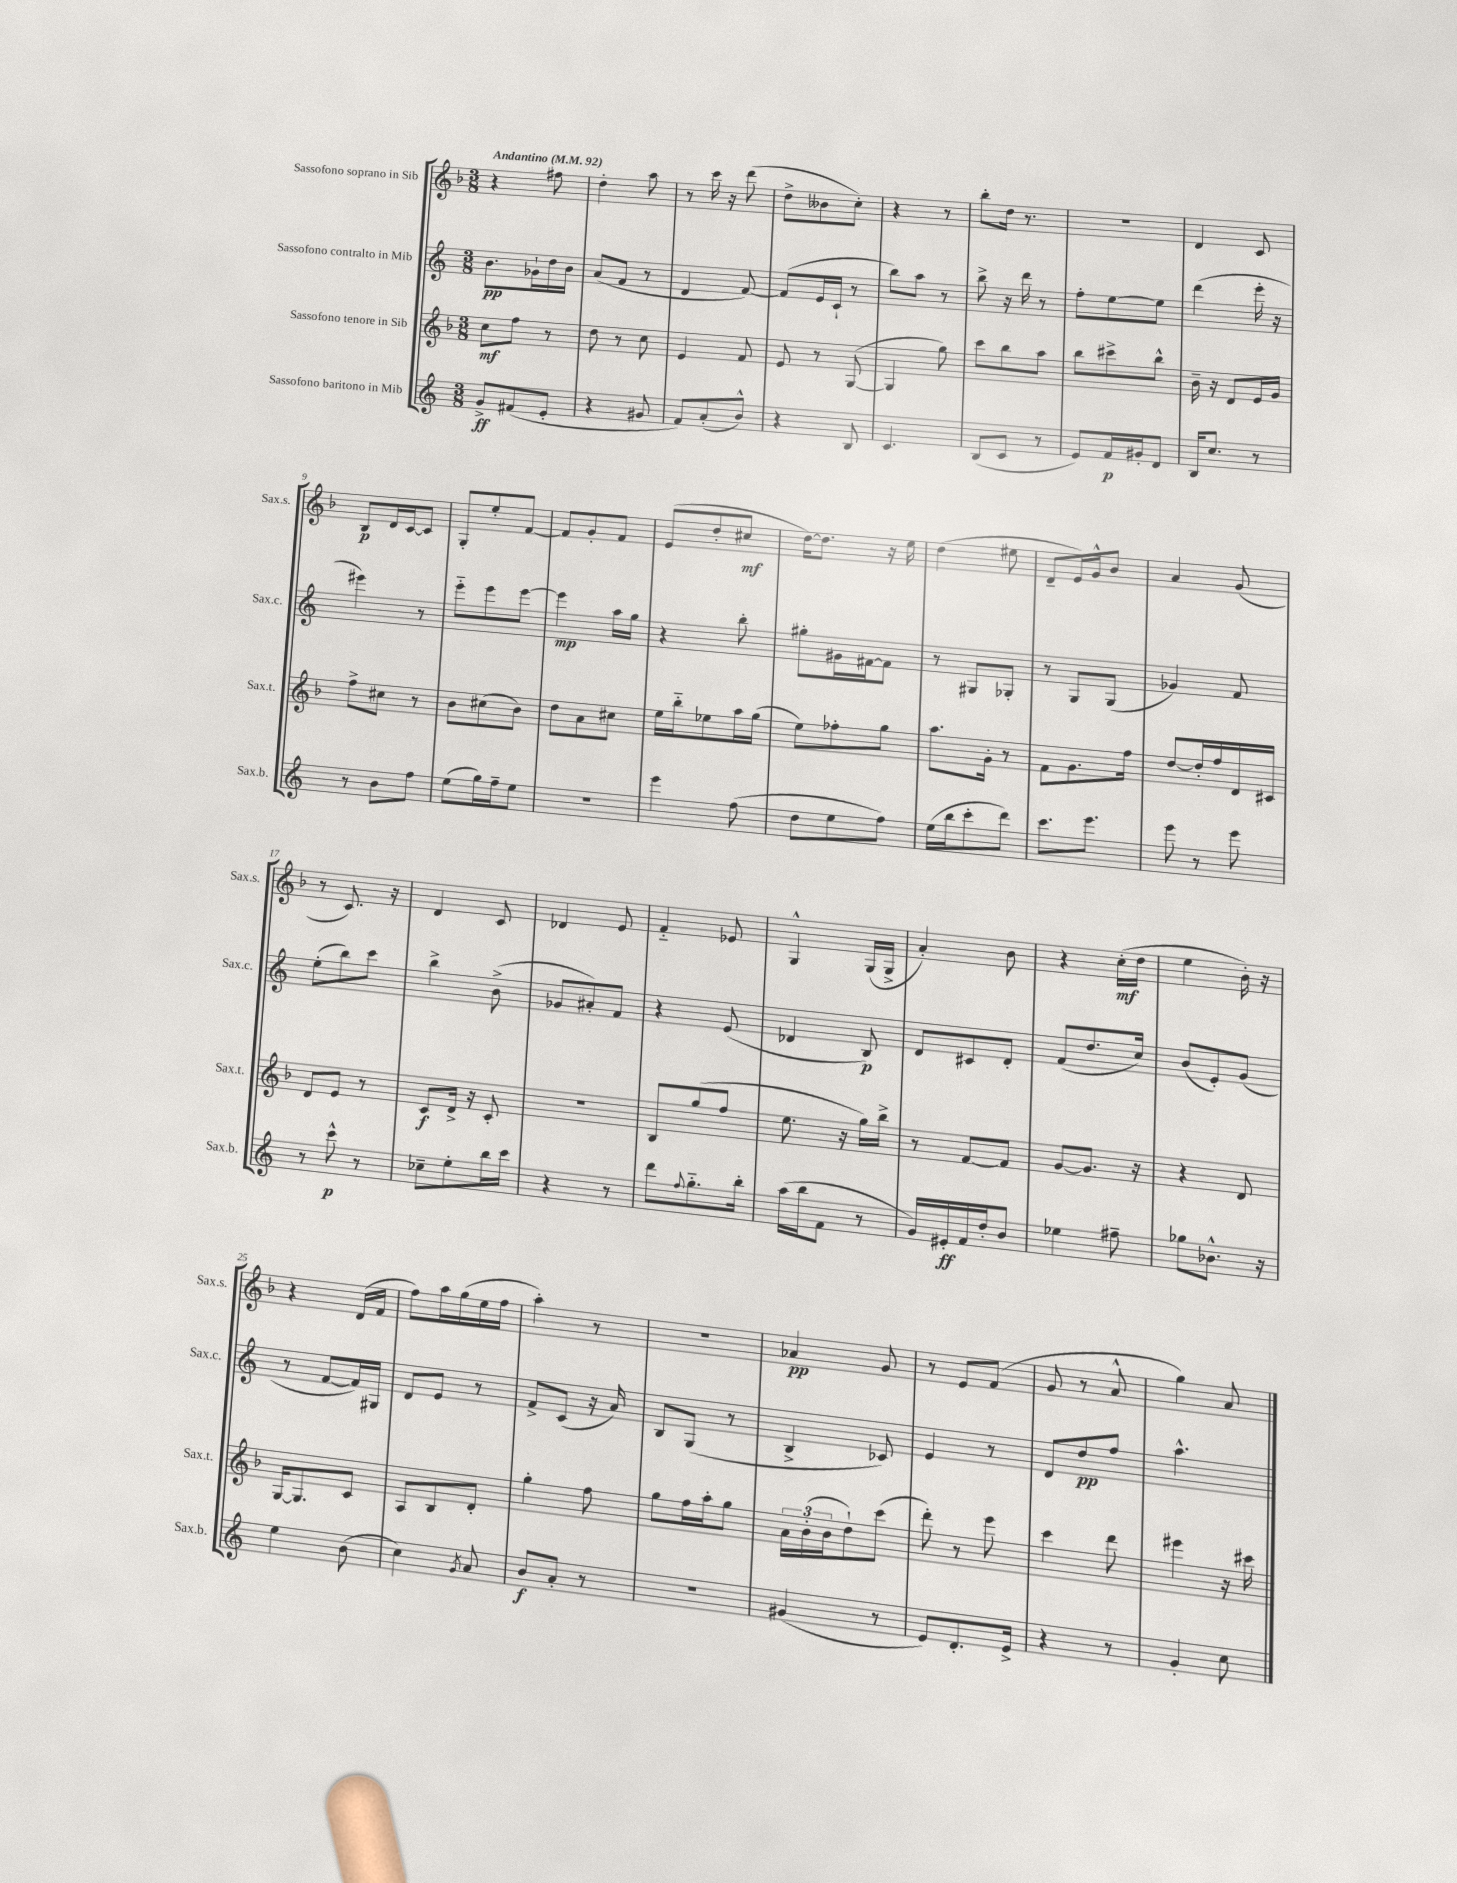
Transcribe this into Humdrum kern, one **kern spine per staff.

**kern	**dynam	**kern	**dynam	**kern	**dynam	**kern	**dynam
*part4	*part4	*part3	*part3	*part2	*part2	*part1	*part1
*staff4	*staff4	*staff3	*staff3	*staff2	*staff2	*staff1	*staff1
*I"Sassofono baritono in Mib	*	*I"Sassofono tenore in Sib	*	*I"Sassofono contralto in Mib	*	*I"Sassofono soprano in Sib	*
*I'Sax.b.	*	*I'Sax.t.	*	*I'Sax.c.	*	*I'Sax.s.	*
*clefG2	*	*clefG2	*	*clefG2	*	*clefG2	*
*k[]	*	*k[b-]	*	*k[]	*	*k[b-]	*
*M3/8	*	*M3/8	*	*M3/8	*	*M3/8	*
*MM92	*	*MM92	*	*MM92	*	*MM92	*
=1	=1	=1	=1	=1	=1	=1	=1
!	!	!	!	!	!	!LO:TX:a:B:t=Andantino	!
8g^/L	ff	8cc\L	mf	8.b\L	pp	4r	.
(8f#X/	.	8ff\J	.	.	.	.	.
.	.	.	.	16g-X`\L	.	.	.
8e'/J	.	8r	.	16dd\	.	8ff#X\	.
.	.	.	.	16b\JJ	.	.	.
=2	=2	=2	=2	=2	=2	=2	=2
4r	.	8dd\	.	(8a/L	.	4dd'\	.
.	.	8r	.	8f/J	.	.	.
8g#X/	.	8cc\	.	8r	.	8aa\	.
=3	=3	=3	=3	=3	=3	=3	=3
8f/L)	.	4e/	.	4d/	.	8r	.
(8a'/	.	.	.	.	.	16ccc\	.
.	.	.	.	.	.	16r	.
8b^^/J)	.	8f/	.	[8f/)	.	(8ddd\	.
=4	=4	=4	=4	=4	=4	=4	=4
4r	.	8e/	.	(8f/L]	.	8dd^\L	.
.	.	8r	.	16e/L	.	8b--X\	.
.	.	.	.	16c`/JJ	.	.	.
8B/	.	([8G/	.	8r	.	8cc'\J)	.
=5	=5	=5	=5	=5	=5	=5	=5
4.c/	.	4G/]	.	8bb\L)	.	4r	.
.	.	.	.	8aa\J	.	.	.
.	.	8gg\)	.	8r	.	8r	.
=6	=6	=6	=6	=6	=6	=6	=6
(8B/L	.	8ccc\L	.	8bb^\	.	8bb-'\L	.
8c/J	.	8bb-\	.	16r	.	16dd\Jk	.
.	.	.	.	16ddd\	.	8.r	.
8r	.	8aa\J	.	8r	.	.	.
=7	=7	=7	=7	=7	=7	=7	=7
8e/L)	.	8bb-\L	.	8ff'\L	.	4.r	.
16f/L	p	8ccc#X^\	.	[8ee\	.	.	.
16g#X'/J	.	.	.	.	.	.	.
8d/J	.	8bb-^^\J	.	8ee\J]	.	.	.
=8	=8	=8	=8	=8	=8	=8	=8
16B/KL	.	16b-~\	.	(4ddd\	.	4d/	.
8.cc/J	.	16r	.	.	.	.	.
.	.	8d/L	.	.	.	.	.
8r	.	16e/L	.	16eee'\	.	8c/	.
.	.	16g/JJ	.	16r	.	.	.
!!LO:LB:g=z
=9	=9	=9	=9	=9	=9	=9	=9
8r	.	8ff^\L	.	4eee#X\)	.	8B-/L	p
8b\L	.	8cc#X\J	.	.	.	16d/L	.
.	.	.	.	.	.	[16c/J	.
8ff\J	.	8r	.	8r	.	8c/J]	.
=10	=10	=10	=10	=10	=10	=10	=10
(8ee\L	.	8b-\L	.	8eee\L	.	8G'/L	.
16gg\L)	.	(8cc#X\	.	8eee\	.	8ee'/	.
16ff~\J	.	.	.	.	.	.	.
8ee\J	.	8b-\J)	.	[8eee\J	.	[8f/J	.
=11	=11	=11	=11	=11	=11	=11	=11
4.r	.	8dd\L	.	4eee\]	mp	8f/L]	.
.	.	8a\	.	.	.	8g'/	.
.	.	8cc#X\J	.	16aa\LL	.	8f/J	.
.	.	.	.	16gg\JJ	.	.	.
=12	=12	=12	=12	=12	=12	=12	=12
4eee\	.	16ee\LL	.	4r	.	(8e/L	.
.	.	16bb-\J	.	.	.	.	.
.	.	8ee-X\	.	.	.	8dd'/	.
(8ff\	.	16aa\L	.	8bb'\	.	8cc#X/J	mf
.	.	(16gg\JJ	.	.	.	.	.
=13	=13	=13	=13	=13	=13	=13	=13
8dd\L	.	8ee\L)	.	8gg#X'\L	.	[16dd\KL)	.
.	.	.	.	.	.	8.dd\J]	.
8ee\	.	8ff-X'\	.	16g#X\L	.	.	.
.	.	.	.	[16f#X\J	.	.	.
8ff\J)	.	8gg\J	.	8f#\J]	.	16r	.
.	.	.	.	.	.	16ee\	.
=14	=14	=14	=14	=14	=14	=14	=14
(16ee\LL	.	8.aa\L	.	8r	.	(4dd\	.
16bb\J	.	.	.	.	.	.	.
8ccc'\	.	.	.	8G#X/L	.	.	.
.	.	16g'\Jk	.	.	.	.	.
8ddd\J)	.	8r	.	8G-X'/J	.	8ee#X\	.
=15	=15	=15	=15	=15	=15	=15	=15
8.ccc\L	.	8f\L	.	8r	.	8d~/L	.
.	.	8.g\	.	8G/L	.	16e/L)	.
8.eee\J	.	.	.	.	.	16g^^/J	.
.	.	.	.	(8G/J	.	8b-/J	.
.	.	16ff\Jk	.	.	.	.	.
=16	=16	=16	=16	=16	=16	=16	=16
8eee\	.	[8dd/L	.	4g-X/)	.	4a/	.
8r	.	16dd'/L]	.	.	.	.	.
.	.	16ff/	.	.	.	.	.
8eee\	.	16d/	.	8f/	.	(8g/	.
.	.	16c#X/JJ	.	.	.	.	.
!!LO:LB:g=z
=17	=17	=17	=17	=17	=17	=17	=17
8r	.	8d/L	.	(8ee'\L	.	8r	.
8ccc^^\	p	8e/J	.	8bb\)	.	8.c/)	.
8r	.	8r	.	8ccc\J	.	.	.
.	.	.	.	.	.	16r	.
=18	=18	=18	=18	=18	=18	=18	=18
8cc-X~\L	.	8c/L	f	4bb^\	.	4d/	.
8ee'\	.	16d^/Jk	.	.	.	.	.
.	.	16r	.	.	.	.	.
16bb\L	.	8c'/	.	(8b^\	.	8c/	.
16ccc\JJ	.	.	.	.	.	.	.
=19	=19	=19	=19	=19	=19	=19	=19
4r	.	4.r	.	8g-X/L	.	4d-X/	.
.	.	.	.	8a#X'/)	.	.	.
8r	.	.	.	8f/J	.	8e/	.
=20	=20	=20	=20	=20	=20	=20	=20
8ddd\L	.	8B-/L	.	4r	.	4f/	.
8qqff/	.	.	.	.	.	.	.
8.gg\	.	(8gg/	.	.	.	.	.
.	.	8ff/J	.	(8e/	.	8e-X/	.
16bb'\Jk	.	.	.	.	.	.	.
=21	=21	=21	=21	=21	=21	=21	=21
(16aa\LL	.	8.ee\	.	4d-X/	.	4G^^/	.
16bb\J	.	.	.	.	.	.	.
8f\J	.	.	.	.	.	.	.
.	.	16r	.	.	.	.	.
8r	.	16gg\LL)	.	8B/)	p	(16G/LL	.
.	.	16bb-^\JJ	.	.	.	16G^/JJ	.
=22	=22	=22	=22	=22	=22	=22	=22
16g/LL)	.	8r	.	8d/L	.	4a'/)	.
16e#X'/	ff	.	.	.	.	.	.
16f/	.	[8f/L	.	8c#X/	.	.	.
16dd'/J	.	.	.	.	.	.	.
8b/J	.	8f/J]	.	8d'/J	.	8b-\	.
=23	=23	=23	=23	=23	=23	=23	=23
4ee-X\	.	[8g/L	.	(8f/L	.	4r	.
.	.	8.g/J]	.	8.dd/	.	.	.
8ff#X~\	.	.	.	.	.	(16cc'\LL	mf
.	.	16r	.	16cc/Jk)	.	16dd\JJ	.
=24	=24	=24	=24	=24	=24	=24	=24
8gg-X\L	.	4r	.	(8b/L	.	4ee\	.
8.b-X^^\J	.	.	.	8e'/)	.	.	.
.	.	8d/	.	(8g/J	.	16b-'\)	.
16r	.	.	.	.	.	16r	.
!!LO:LB:g=z
=25	=25	=25	=25	=25	=25	=25	=25
4ee\	.	[16G/KL	.	8r	.	4r	.
.	.	8.G/]	.	.	.	.	.
.	.	.	.	[8f/L	.	.	.
(8b\	.	8c/J	.	16f/L])	.	(16d/LL	.
.	.	.	.	16G#X/JJ	.	16f/JJ	.
=26	=26	=26	=26	=26	=26	=26	=26
4cc\)	.	8A/L	.	8d/L	.	8ff\L)	.
.	.	8B-/	.	8e/J	.	16aa\L	.
.	.	.	.	.	.	(16gg\	.
8qg/	.	.	.	.	.	.	.
8a/	.	8d'/J	.	8r	.	16ee\	.
.	.	.	.	.	.	16ff\JJ	.
=27	=27	=27	=27	=27	=27	=27	=27
8b/L	f	4gg'\	.	8f^/L	.	4aa'\)	.
8a'/J	.	.	.	(8c/J	.	.	.
8r	.	8ff\	.	16r	.	8r	.
.	.	.	.	16a/)	.	.	.
=28	=28	=28	=28	=28	=28	=28	=28
4.r	.	8gg\L	.	8B/L	.	4.r	.
.	.	16ff\L	.	(8G/J	.	.	.
.	.	16aa'\J	.	.	.	.	.
.	.	8gg\J	.	8r	.	.	.
=29	=29	=29	=29	=29	=29	=29	=29
(4g#X/	.	24a\LL	.	4B^/	.	4a-X/	pp
.	.	(24b-'\	.	.	.	.	.
.	.	24b-\J	.	.	.	.	.
.	.	8dd`\)	.	.	.	.	.
8r	.	(8ccc\J	.	8c-X/)	.	8g/	.
=30	=30	=30	=30	=30	=30	=30	=30
8e/L)	.	8ddd'\)	.	4e/	.	8r	.
8.d'/	.	8r	.	.	.	8e/L	.
.	.	8eee\	.	8r	.	(8f/J	.
16e^/Jk	.	.	.	.	.	.	.
=31	=31	=31	=31	=31	=31	=31	=31
4r	.	4ccc\	.	8d/L	.	8g/	.
.	.	.	.	8dd/	pp	8r	.
8r	.	8ddd\	.	8ff/J	.	8a^^/	.
=32	=32	=32	=32	=32	=32	=32	=32
4g'/	.	4eee#X\	.	4.aa^^\	.	4gg\)	.
8cc\	.	16r	.	.	.	8a/	.
.	.	16ccc#X\	.	.	.	.	.
==	==	==	==	==	==	==	==
*-	*-	*-	*-	*-	*-	*-	*-
